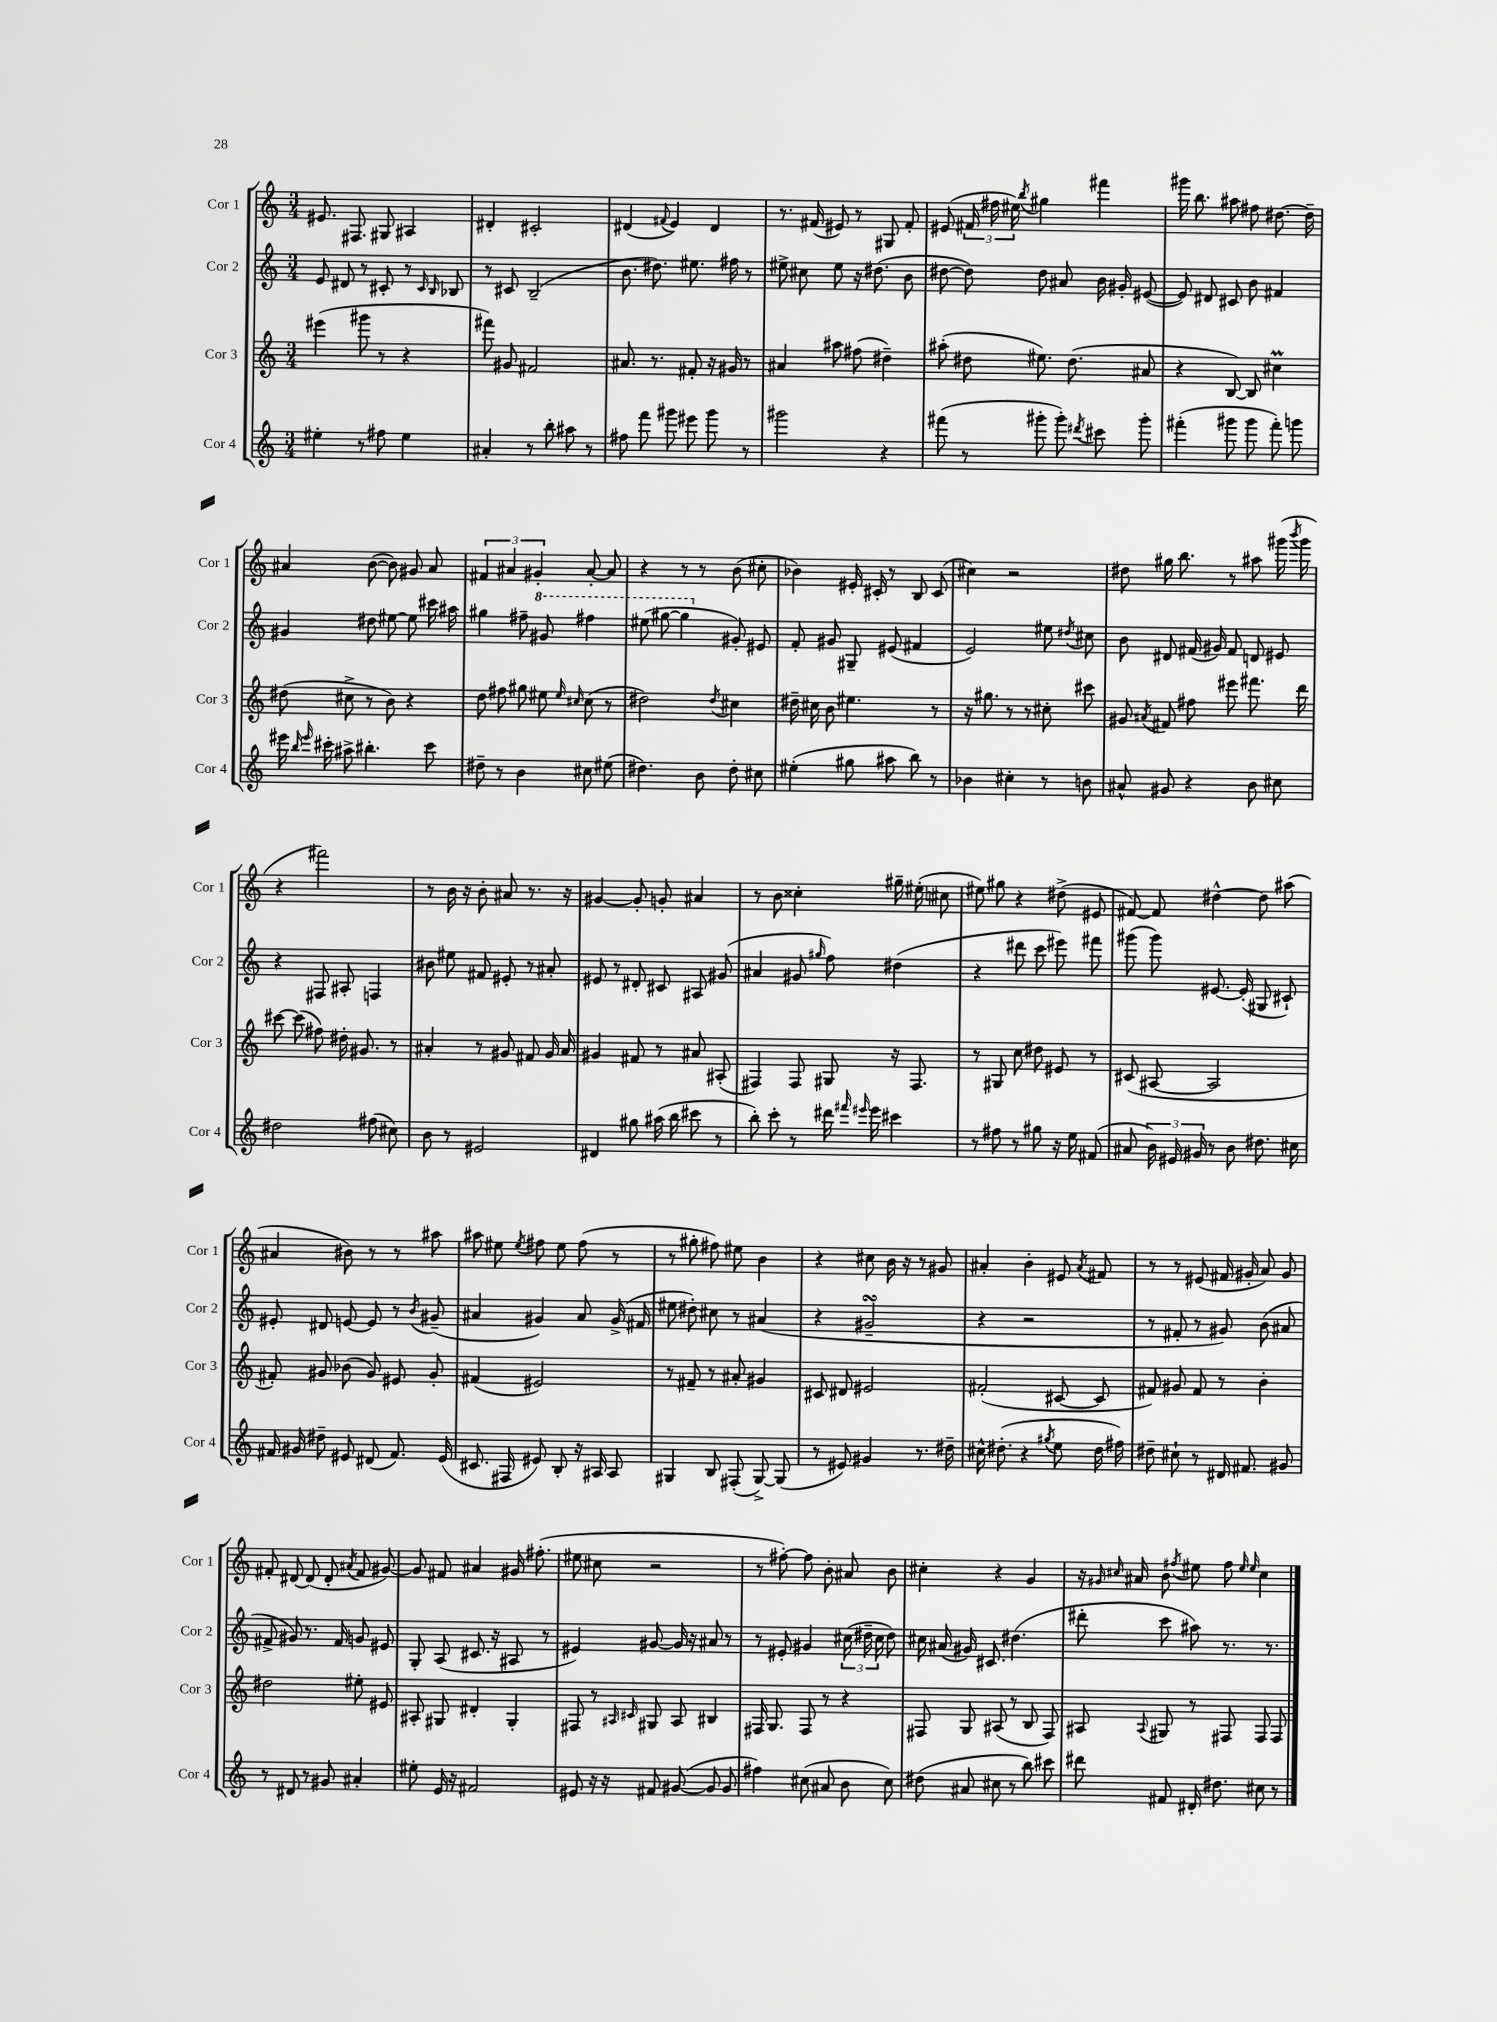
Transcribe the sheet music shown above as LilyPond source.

<<
\new StaffGroup <<
\new Staff = "s0" \with { instrumentName = "Cor 1" shortInstrumentName = "Cor 1" } {
    \clef treble \key c \major \numericTimeSignature \time 3/4
    \autoBeamOff eis'8. fis8. gis8 ais4 |
    dis'4-. cis'2-. |
    dis'4( \appoggiatura { fis'8 } e'4) dis'4 |
    r8. fis'16( eis'8) r8 gis8 fis'8-. |
    eis'8( \tuplet 3/2 { fis'16 fis''16 eis''16) } \acciaccatura { b''8 } gis''4 fis'''4 |
    gis'''16 b''8. ais''8 fis''8 dis''8.~ dis''16-- |
    ais'4 b'8~( b'8) gis'8 ais'8 |
    \tuplet 3/2 { fis'4 ais'4 gis'4-. } ais'8~-. ais'8 |
    r4 r8 r8 b'8( cis''8-. |
    bes'4) eis'16-. cis'16-. r8 b8 cis'8( |
    cis''4) r2 |
    dis''8 gis''16 b''8. r8 ais''8 gis'''16( \acciaccatura { b'''8 } gis'''16 |
    r4 fis'''2) |
    r8 b'16 r16 b'8-. ais'8 r8. r16 |
    gis'4~ gis'8-. g'8-. ais'4 |
    r8 b'8 cisis''4-. gis''16-- eis''16-.( cis''8 |
    eis''8) gis''8 r4 dis''8->( eis'8 |
    fis'8~) fis'8 dis''4~-^ dis''8 ais''8( |
    ais'4 bis'8) r8 r8 ais''8 |
    ais''8 eis''8 \acciaccatura { eis''8 } fis''8 eis''8 fis''8( r8 |
    r8 gis''8-. fis''8) eis''8 b'4 |
    r4 cis''8 b'16 r16 r8 gis'8 |
    ais'4-. b'4-. eis'8 \acciaccatura { ais'8 } fis'8 |
    r8 r8 eis'8( fis'16 gis'16-. a'8) gis'8 |
    fis'8-. dis'8~ dis'8( dis'8-. \acciaccatura { ais'8 } fis'8 gis'8~) |
    gis'8 fis'8 ais'4 gis'16 fis''8.-.( |
    eis''8 cis''8 r2 |
    r8 fis''8~-.) fis''8 b'8-. ais'8 b'8 |
    cis''4-. r4 g'4 |
    r16 \grace { gis'16 cis''16 } ais'16 b'8 \acciaccatura { fis''8 } eis''8 fis''8 \grace { eis''16 eis''16 } cis''4 \bar "|." |
}
\new Staff = "s1" \with { instrumentName = "Cor 2" shortInstrumentName = "Cor 2" } {
    \clef treble \key c \major \numericTimeSignature \time 3/4
    \autoBeamOff e'8 dis'8 r8 cis'8-. r8 \grace { cis'16 b16 } bes8 |
    r8 cis'8 b2--( |
    b'8. dis''8.) eis''8. fis''16 r8 |
    eis''8-> cis''8 eis''8 r16 dis''8.( b'8 |
    dis''8~ dis''8) dis''8 ais'8 b'16 gis'16-. eis'8~( |
    eis'8) dis'8 cis'8 b'8 fis'4 |
    gis'4 dis''8 eis''8~ eis''8 cis'''16 ais''16 |
    gis''4 fis''8-- \ottava #1 gis''!8 fis'''4 |
    eis'''8( gis'''8~ gis'''4 \ottava #0 gis'8-.) eis'8 |
    f'8-. gis'8 gis8-- eis'8( fis'4 |
    e'2) eis''8 \acciaccatura { dis''8 } cis''8 |
    b'8 dis'8 fis'16( gis'16) fis'8 d'8 eis'8 |
    r4 fis8 ais8-. f4 |
    bis'8 eis''8 fis'8 eis'8-. r8 ais'8-. |
    eis'8 r8 dis'8-. cis'8 ais8 gis'8( |
    ais'4 gis'8 \grace { gis''16 } f''8) dis''4( |
    r4 dis'''8 c'''8 eis'''8) fis'''8 |
    gis'''8( gis'''8) eis'8.~ eis'16-.( gis8 cis'8-!) |
    eis'8-. dis'8 e'8~ e'8 r8 \acciaccatura { b'8 } gis'8--( |
    ais'4 gis'4) ais'8 gis'16->( fis'16 |
    eis''8 dis''8-.) cis''8 r8 ais'4( |
    r4 gis'2--\turn |
    r4 r2 |
    r8 fis'8-. r8 gis'8) b'8( ais'8 |
    fis'8-> gis'8) r8. fis'16 g'8 eis'8 |
    g8-. a8( cis'8. r16 ais8 r8 |
    eis'4) gis'8~ gis'16 r16 ais'8 r8 |
    r8 eis'8-. gis'4 \tuplet 3/2 { cis''16( dis''16-- cis''16 } dis''8) |
    cis''16 ais'16( gis'16) cis'8. dis''4.( |
    dis'''8-. c'''8 ais''8) r8. r8. \bar "|." |
}
\new Staff = "s2" \with { instrumentName = "Cor 3" shortInstrumentName = "Cor 3" } {
    \clef treble \key c \major \numericTimeSignature \time 3/4
    \autoBeamOff eis'''4( gis'''8 r8 r4 |
    fis'''8) gis'8 fis'2 |
    ais'8. r8. fis'8-. r16 gis'16 r8 |
    ais'4 ais''8 fis''8( dis''4--) |
    ais''8-.( dis''8 eis''8.) dis''8.( ais'8 |
    r4 b8~) b8 cis''4\prall |
    dis''8( cis''8-> r8 b'8) r4 |
    d''8 fis''8 gis''8 eis''8 \grace { eis''16 cis''16 } cis''8( r8 |
    dis''2) \acciaccatura { dis''8 } cis''4 |
    dis''16-- cis''16 b'8 eis''4. r8 |
    r16 gis''8. r8 r8 cis''8-. cis'''8 |
    gis'8 \acciaccatura { ais'8 } fis'8 fis''8 eis'''8 fis'''8. d'''16 |
    cis'''8~ cis'''8( fis''8) dis''16-. gis'8. r8 |
    ais'4-. r8 gis'8 fis'8 gis'16 ais'16 |
    gis'4 fis'8 r8 ais'8 ais8-.( |
    fis4) fis8 gis8 r16 fis8. |
    r8 gis8 c''8 dis''8 eis'8 r8 |
    cis'8( ais8~ ais2 |
    fis'8-.) gis'8 bes'8( gis'8) eis'8 gis'8-. |
    fis'4( eis'2) |
    r8 fis'8-- r8 ais'8-. gis'4 |
    cis'8 dis'8 eis'2 |
    fis'2-.( cis'8~ cis'8 |
    fis'8) gis'8 fis'8 r8 b'4-. |
    dis''2 eis''8-. eis'8 |
    ais8-. gis8 dis'4-. gis4-. |
    fis8 r8 \grace { ais16 cis'16 } gis8 ais8 bis4 |
    fis16 g8. fis8 r8 r4 |
    fis8 g8 ais8( r8 b8 fis8) |
    ais8 \appoggiatura { ais8 } gis8 r8 fis8 fis8 fis8 \bar "|." |
}
\new Staff = "s3" \with { instrumentName = "Cor 4" shortInstrumentName = "Cor 4" } {
    \clef treble \key c \major \numericTimeSignature \time 3/4
    \autoBeamOff eis''4-. r8 fis''8 eis''4 |
    ais'4-. r8 b''8-. ais''8 r8 |
    fis''8 f'''8 gis'''8 eis'''8 gis'''8 r8 |
    gis'''2 r4 |
    fis'''8( r8 gis'''8-. gis'''8-.) \acciaccatura { dis'''8 } cis'''8 gis'''8-. |
    fis'''4-.( gis'''8 gis'''8 fis'''8-.) g'''8 |
    eis'''16 \grace { b''16 eis'''16 } cis'''16-. ais''8-> bis''4.-. cis'''8 |
    dis''8-- r8 b'4 cis''8 eis''8( |
    dis''4.) b'8 dis''8-. cis''8 |
    eis''4-.( gis''8 ais''8 b''8) r8 |
    bes'4 cis''4-. r8 b'8 |
    ais'8-^ gis'8 r4 b'8 cis''8 |
    dis''2 fis''8( cis''8) |
    b'8 r8 eis'2 |
    dis'4 gis''8 ais''16( b''16 cis'''8 r8 |
    b''8-.) c'''8-. r8 dis'''16 \grace { fis'''16 eis'''16 } eis'''16 cis'''4 |
    r8 fis''8 r8 gis''8 r16 e''16 fis'8( |
    ais'8 \tuplet 3/2 { b'16) eis'16 gis'16 } r8 b'8 dis''8. cis''16 |
    fis'16 gis'16 dis''8-- eis'8 dis'8( fis'8.) eis'16( |
    cis'8. fis16 eis'8) b8-. r16 ais16 ais8 |
    gis4 b8 fis8-.( gis8~->) gis8( |
    r8 eis'8) gis'4 r8. dis''16-- |
    cis''16-^ dis''8.-.( r4 \acciaccatura { gis''8 } e''8 dis''16 fis''16) |
    dis''8-- cis''8-! r8 dis'16 fis'8. gis'8 |
    r8 dis'8 r8 gis'8 ais'4-. |
    eis''8-. e'16 r16 fis'2 |
    eis'8 r16 r16 fis'8 gis'8~( gis'8 gis'8 |
    fis''4) cis''8( ais'8 b'8 cis''8) |
    dis''8( ais'8 cis''8 r8 b''8) cis'''8 |
    dis'''8 fis'8 dis'16-. dis''8. cis''8 r8 \bar "|." |
}
>>
>>
\layout { \context { \Score \remove "Bar_number_engraver" } }
